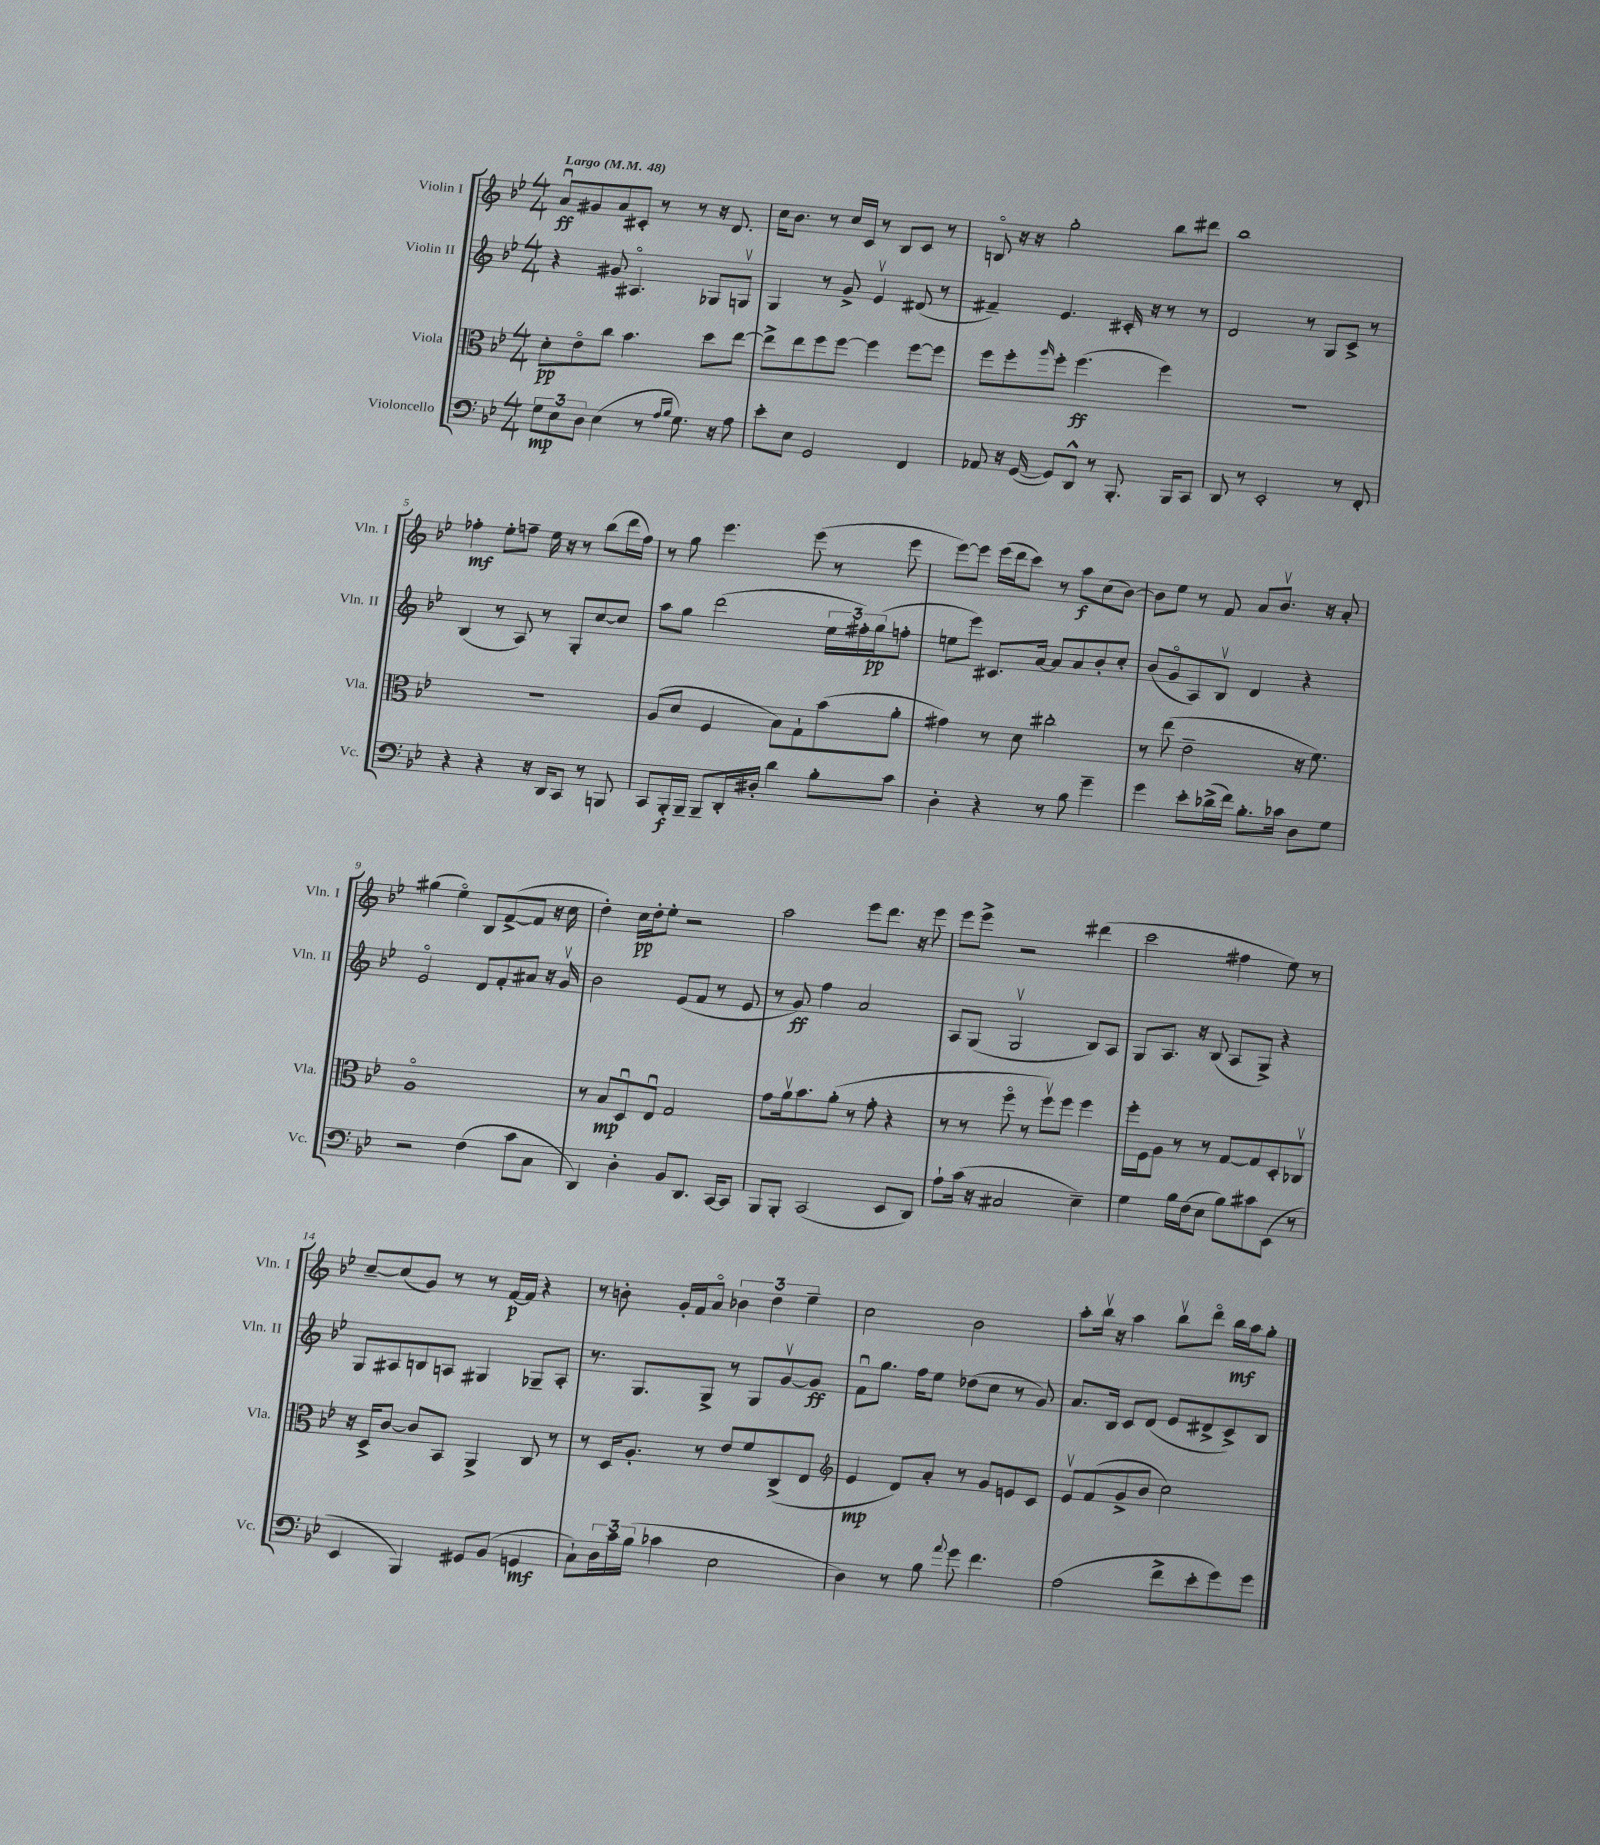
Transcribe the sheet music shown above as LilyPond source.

<<
\new StaffGroup <<
\new Staff = "s0" \with { instrumentName = "Violin I" shortInstrumentName = "Vln. I" } {
    \clef treble \key bes \major \numericTimeSignature \time 4/4 \tempo "Largo" 4 = 48
    a'8\downbow\ff gis'8 a'8 cis'8-. r8 r8 r16 d'8. |
    c''16 bes'8. r8 c''16 c'16 r8 bes8 c'8 r8 |
    b8\flageolet r16 r16 g''2-. bes''8 dis'''8 |
    bes''1 |
    fes''4-.\mf ees''8-. f''8-- ees''16 r16 r8 bes''8( d'''16 f''16) |
    r8 g''8 ees'''4. ees'''8( r8 ees'''8 |
    ees'''8~) ees'''8 ees'''16( d'''16 c'''8) r8 a''8\f c''8( bes'8~) |
    bes'8 ees''8 r8 f'8 a'8 bes'8.\upbow r16 a'8-. |
    gis''4( ees''4\flageolet) bes8 f'8~->( f'8 r16 c''16 |
    d''4-.) c''16\pp d''16-. ees''8-. r2 |
    a''2 ees'''8 d'''8. r16 ees'''8 |
    ees'''8 ees'''8-> r2 dis'''4( |
    c'''2 fis''4 ees''8) r8 |
    c''8~-- c''8( g'8) r8 r8 f'16~\p f'16 r4 |
    r8 b'8-. g'16-. f'16 a'8\flageolet \tuplet 3/2 { bes'4 d''4 ees''4-- } |
    c''2 bes'2 |
    a''8-. bes''16\upbow r16 a''4 bes''8\upbow d'''8\flageolet bes''16\mf a''16 g''8-. \bar "|." |
}
\new Staff = "s1" \with { instrumentName = "Violin II" shortInstrumentName = "Vln. II" } {
    \clef treble \key bes \major \numericTimeSignature \time 4/4
    r4 gis'8 ais4.\flageolet ges8 g8\upbow |
    g4 r8 g'8-> ees'4\upbow dis'8( r8 |
    fis'4--) ees'4. cis'16-. r16 r8 r8 |
    d'2 r8 g8 c'8-> r8 |
    bes4( r8 a8) r8 g8-. c''8~ c''8 |
    a''8 g''8 d'''2( \tuplet 3/2 { ees''16 fis''16-.) g''16\pp( } f''8-. |
    e''8 ees'''8) cis'8. a'16~ a'8 a'8 bes'8-. c''8-. |
    bes'8( g'8\flageolet a8) bes8\upbow d'4 r4 |
    ees'2\flageolet d'8 f'8-. ais'8 r16 g'16\upbow |
    bes'2 ees'8( f'8 r8 ees'8 |
    r8 g'8\ff) f''4 a'2 |
    a8 g8( g2\upbow bes8) a8 |
    g8 a8. r16 bes8( a8 g8->) r4 |
    g8 ais8 b8 a8 gis4 ges8-- a8-. |
    r8. g8. g8-> r8 g8 g'8~\upbow g'8\ff |
    f'8\downbow g''8. f''16 ees''8 des''8( c''8 r8 g'8) |
    a'8. bes16 c'8 d'8( ees'8 dis'8-> c'8->) bes8 \bar "|." |
}
\new Staff = "s2" \with { instrumentName = "Viola" shortInstrumentName = "Vla." } {
    \clef alto \key bes \major \numericTimeSignature \time 4/4
    d'8-.\pp ees'8\flageolet c''8 bes'4. d''8 ees''8~ |
    ees''8-> ees''8 f''8 f''8~ f''4 f''8~ f''8 |
    f''8 f''8-. \grace { a''16 } f''8-. f''4.\ff( f''4) |
    R1 |
    R1 |
    a8( d'8 f4 bes8) g8-! bes'8( a'8-. |
    gis'4) r8 d'8 cis''2-. |
    r8 ees''8( ees'2-- r16 f'8.) |
    a1\flageolet |
    r8 bes8\mp d8\downbow ees8\downbow g2 |
    g'8 a'16\upbow bes'8. a'8-.( r8 g'8-. r4 |
    r8 r8 f''8\flageolet r8 f''8\upbow) f''8 f''4 |
    f''16-. f16 a8 r8 r8 g8~ g8 d8-. ces8\upbow |
    r16 d16-> c'8~ c'8 bes,8 a,4-> c8 r8 |
    r8 d16 a8.-. r8 ees'8 f'8 c8->( ees8 |
    \clef treble ees'4\mp d'8) a'8-. r8 g'8 e'8 c'8 |
    ees'8\upbow f'8( g'8-> bes'8 c''2) \bar "|." |
}
\new Staff = "s3" \with { instrumentName = "Violoncello" shortInstrumentName = "Vc." } {
    \clef bass \key bes \major \numericTimeSignature \time 4/4
    \tuplet 3/2 { g8\mp ees8 d8 } ees4( r8 \grace { a16 bes16 } g8.) r16 a8 |
    ees'8-. ees8 g,2 f,4 |
    aes,8 r16 g,16~( g,8) d,8-^ r8 bes,,8.-. bes,,16 c,8 |
    d,8 r8 ees,2-. r8 f,8-. |
    r4 r4 r16 d,16 c,8 r8 b,,8 |
    c,8 bes,,16-.\f bes,,16-- bes,,8-- d,16-. dis16-. d'4 bes8-. c'8 |
    d4-. r4 r8 bes8 g'4-- |
    g'4 ees'8-. des'16->( f'16) bes8.-. ces'16 d8 g8 |
    r2 f4( c'8 c8 |
    d,4) d4-. bes,8 d,8. c,16~ c,8 |
    bes,,8 bes,,8-. c,2( ees,8 d,8) |
    a8-! c'16( r16 cis2 ees4--) |
    g4 bes16 f16( ees8 bes8) cis'8 ees,8( r8 |
    ees,4 bes,,4) gis,8 bes,8( g,4\mf |
    c8-!) \tuplet 3/2 { d16 c'16 bes16( } ces'4 ees2 |
    d4) r8 bes8 \appoggiatura { a'8 } g'8 f'4. |
    a2( f'8-> ees'8-. g'8) g'8 \bar "|." |
}
>>
>>
